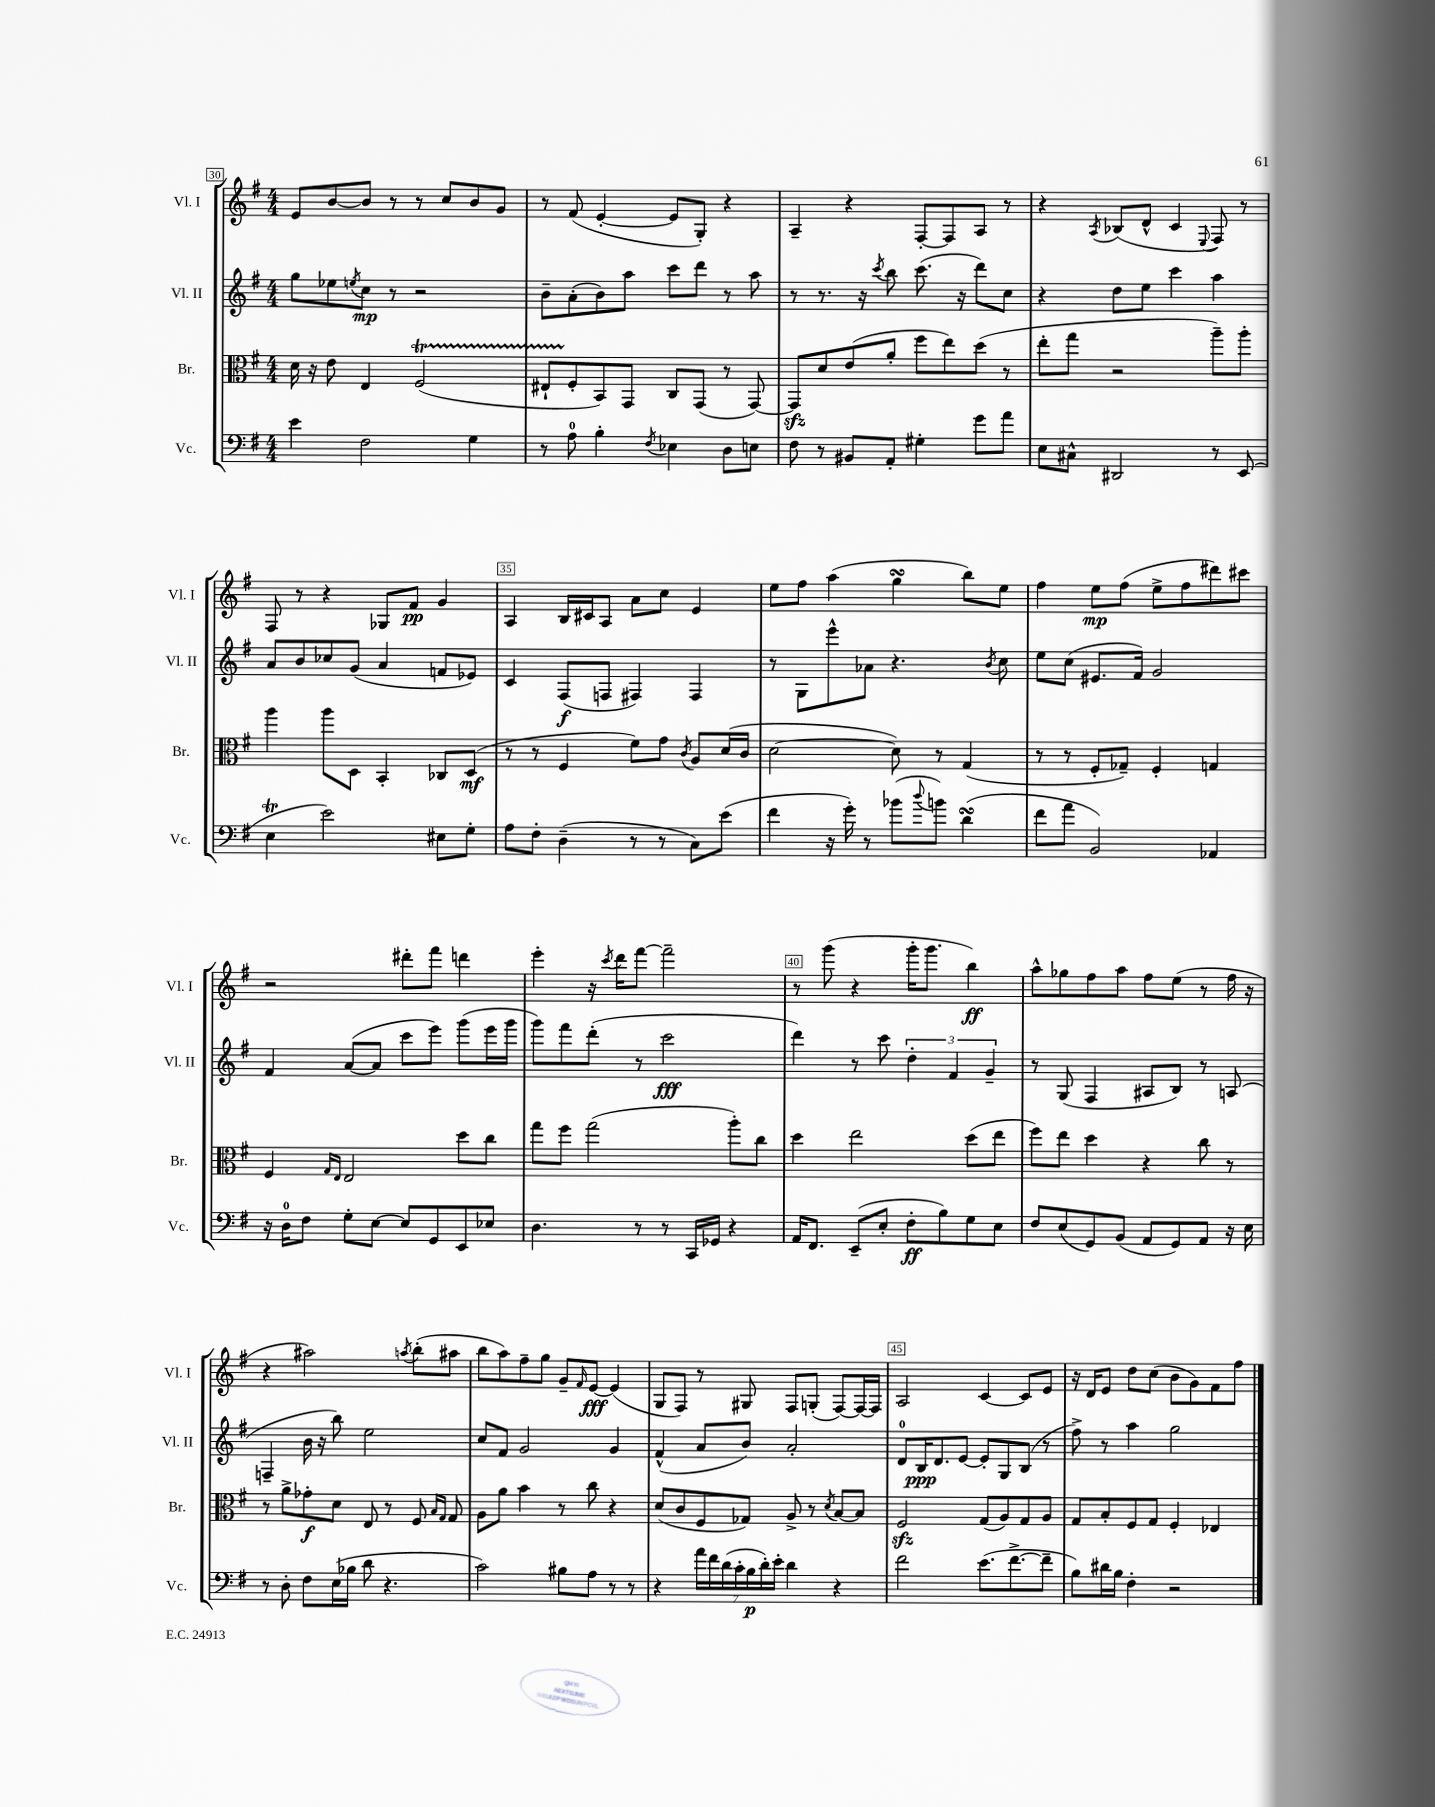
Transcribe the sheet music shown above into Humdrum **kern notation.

**kern	**kern	**kern	**kern
*staff4	*staff3	*staff2	*staff1
*clefF4	*clefC3	*clefG2	*clefG2
*k[f#]	*k[f#]	*k[f#]	*k[f#]
*M4/4	*M4/4	*M4/4	*M4/4
4e	16d	8gg	8e
.	16r	.	.
.	8e	8ee-	[8b
.	.	8qee	.
2F#	4E	8cc	8b]
.	.	8r	8r
.	(2F#	2r	8r
.	.	.	8cc
4G	.	.	8b
.	.	.	8g
=	=	=	=
8r	8E#`	8b~	8r
8A	8F#'	(8a'	(8f#
4B'	8BB)	8b)	[4e'
.	8GG	8aa	.
8qF#	.	.	.
4E-	8C	8ccc	8e]
.	(8GG	8ddd	8G')
8D	8r	8r	4r
8E	[8GG)	8aa	.
=	=	=	=
8F#	8GG]	8r	4A~
8r	8d	8.r	.
8BB#	(8e	.	4r
.	.	16r	.
.	.	8qccc	.
8AA'	8a'	8bb	.
4G#'	8ff#	(8.ccc	[8F#'
.	8ee)	.	8F#]
.	.	16r	.
8g	(8dd	8ddd)	8A
8a	8r	8cc	8r
=	=	=	=
8E	8ee'	4r	4r
8C#^^	8gg	.	.
.	.	.	8qA
2DD#	2r	8dd	(8B-
.	.	8ee	8d^^
.	.	4ccc	4c
.	.	.	8qqE
8r	8aa~)	4aa	8F#)
(8EE	8aa'	.	8r
=	=	=	=
4E	4aa	8a	8F#
.	.	8b	8r
2e)	8aa	8cc-	4r
.	8D	(8g	.
.	4BB'	4a	8G-
.	.	.	8f#
8E#	8C-	8f	4g
8G'	(8D	8e-)	.
=	=	=	=
8A	8r	4c	4A
8F#'	8r	.	.
(4D~	4F#	(8F#	16B
.	.	.	16c#
.	.	8F	8A
8r	8f#)	4F#)	8a
8r	8g	.	8cc
.	8qc	.	.
8C)	8A	4F#	4e
(8e	(16d	.	.
.	16c	.	.
=	=	=	=
4f#	[2d	8r	8ee
.	.	8G	8ff#
16r	.	8eee^^	(4aa
16g')	.	.	.
8r	.	8a-	.
(8b-	8d])	4.r	4gg
8qqdd	.	.	.
8b)	8r	.	.
(4d	(4G	.	8bb)
.	.	8qb	.
.	.	8cc	8ee
=	=	=	=
8f#	8r	8ee	4ff#
8a	8r	(8cc	.
2BB)	8F#'	8.e#	8ee
.	8G-~)	.	(8ff#
.	.	16f#)	.
.	4F#'	2g	8ee^
.	.	.	8ff#
4AA-	4G	.	8ddd#)
.	.	.	8ccc#
=	=	=	=
16r	4F#	4f#	2r
16D	.	.	.
8F#	.	.	.
.	16qqG	.	.
.	16qqE	.	.
8G'	2E	([8a	.
[8E	.	8a]	.
8E]	.	8ccc	8ddd#'
8GG	.	8eee)	8fff#
8EE	8dd	(8ggg	4ddd
8E-	8cc	16eee	.
.	.	16ggg	.
=	=	=	=
4.D	8gg	8ggg)	4eee'
.	8ff#	8fff#	.
.	(2gg	(8ddd'	16r
.	.	.	8qccc
.	.	.	16ddd
8r	.	8r	[8fff#
8r	.	2ccc	2fff#~]
16CC	.	.	.
16GG-	.	.	.
4r	8aa')	.	.
.	8cc	.	.
=	=	=	=
16AA	4dd	4ddd)	8r
8.FF#	.	.	.
.	.	.	(8ggg
(8EE~	2ee	8r	4r
8E'	.	8ccc	.
8F#'	.	6dd'	16ggg'
.	.	.	8.ggg
8B)	.	.	.
.	.	6f#	.
8G	(8dd	.	4bb)
.	.	6g~	.
8E	8ee	.	.
=	=	=	=
8F#	8ff#)	8r	8aa^^
(8E	8ee	(8G	8gg-
8GG)	4dd	4F#	8ff#
(8BB	.	.	8aa
8AA	4r	8A#	8ff#
8GG)	.	8B)	(8ee
8AA	8cc	8r	8r
16r	8r	(8A	16ff#
16E	.	.	16r
=	=	=	=
8r	8r	4F~	4r
8D'	8a^	.	.
8F#	8g-'	16b	2aa#)
.	.	16r	.
(16E	8d	8bb)	.
16B-	.	.	.
8d	8E	2ee	.
4.r	8r	.	.
.	.	.	8qaa
.	8F#	.	(8bb'
.	16qqB	.	.
.	16qqG	.	.
.	8G	.	8aa#
=	=	=	=
2c)	8A	8cc	8bb
.	8a	8f#	8aa)
.	4b	2g	8ff#~
.	.	.	8gg
8B#	8r	.	8g~
.	.	.	16qqf#
8A	8cc	.	[8e
8r	4r	4g	(4e]
8r	.	.	.
=	=	=	=
4r	(8d	(4f#^^	8G
.	8c	.	8F#)
28a	8F#	8a	8r
28f#	.	.	.
(28d	.	.	.
28c'	.	.	.
.	8G-)	8b)	8G#
28B	.	.	.
28d')	.	.	.
28e'	.	.	.
4d	8A^	2a'	8F#
.	8r	.	(8G'
.	8qd	.	.
4r	[8B	.	[8F#)
.	8B]	.	16F#_
.	.	.	16F#]
=	=	=	=
2f#	2F#	8d	2A
.	.	16B	.
.	.	8.d	.
.	.	[8e	.
(8.e	(8G	8e']	[4c
.	8A)	8G	.
[8.f#^	.	.	.
.	8G	(8B	8c]
8f#~]	8A	8r	8e
=	=	=	=
8B)	8G	8ff#^)	16r
.	.	.	16d
16d#	8B'	8r	8e
16B	.	.	.
4F#'	8F#	4aa	8dd
.	8G	.	(8cc
2r	4F#'	2gg	8b
.	.	.	8g)
.	4E-	.	8f#
.	.	.	8ff#
==	==	==	==
*-	*-	*-	*-
